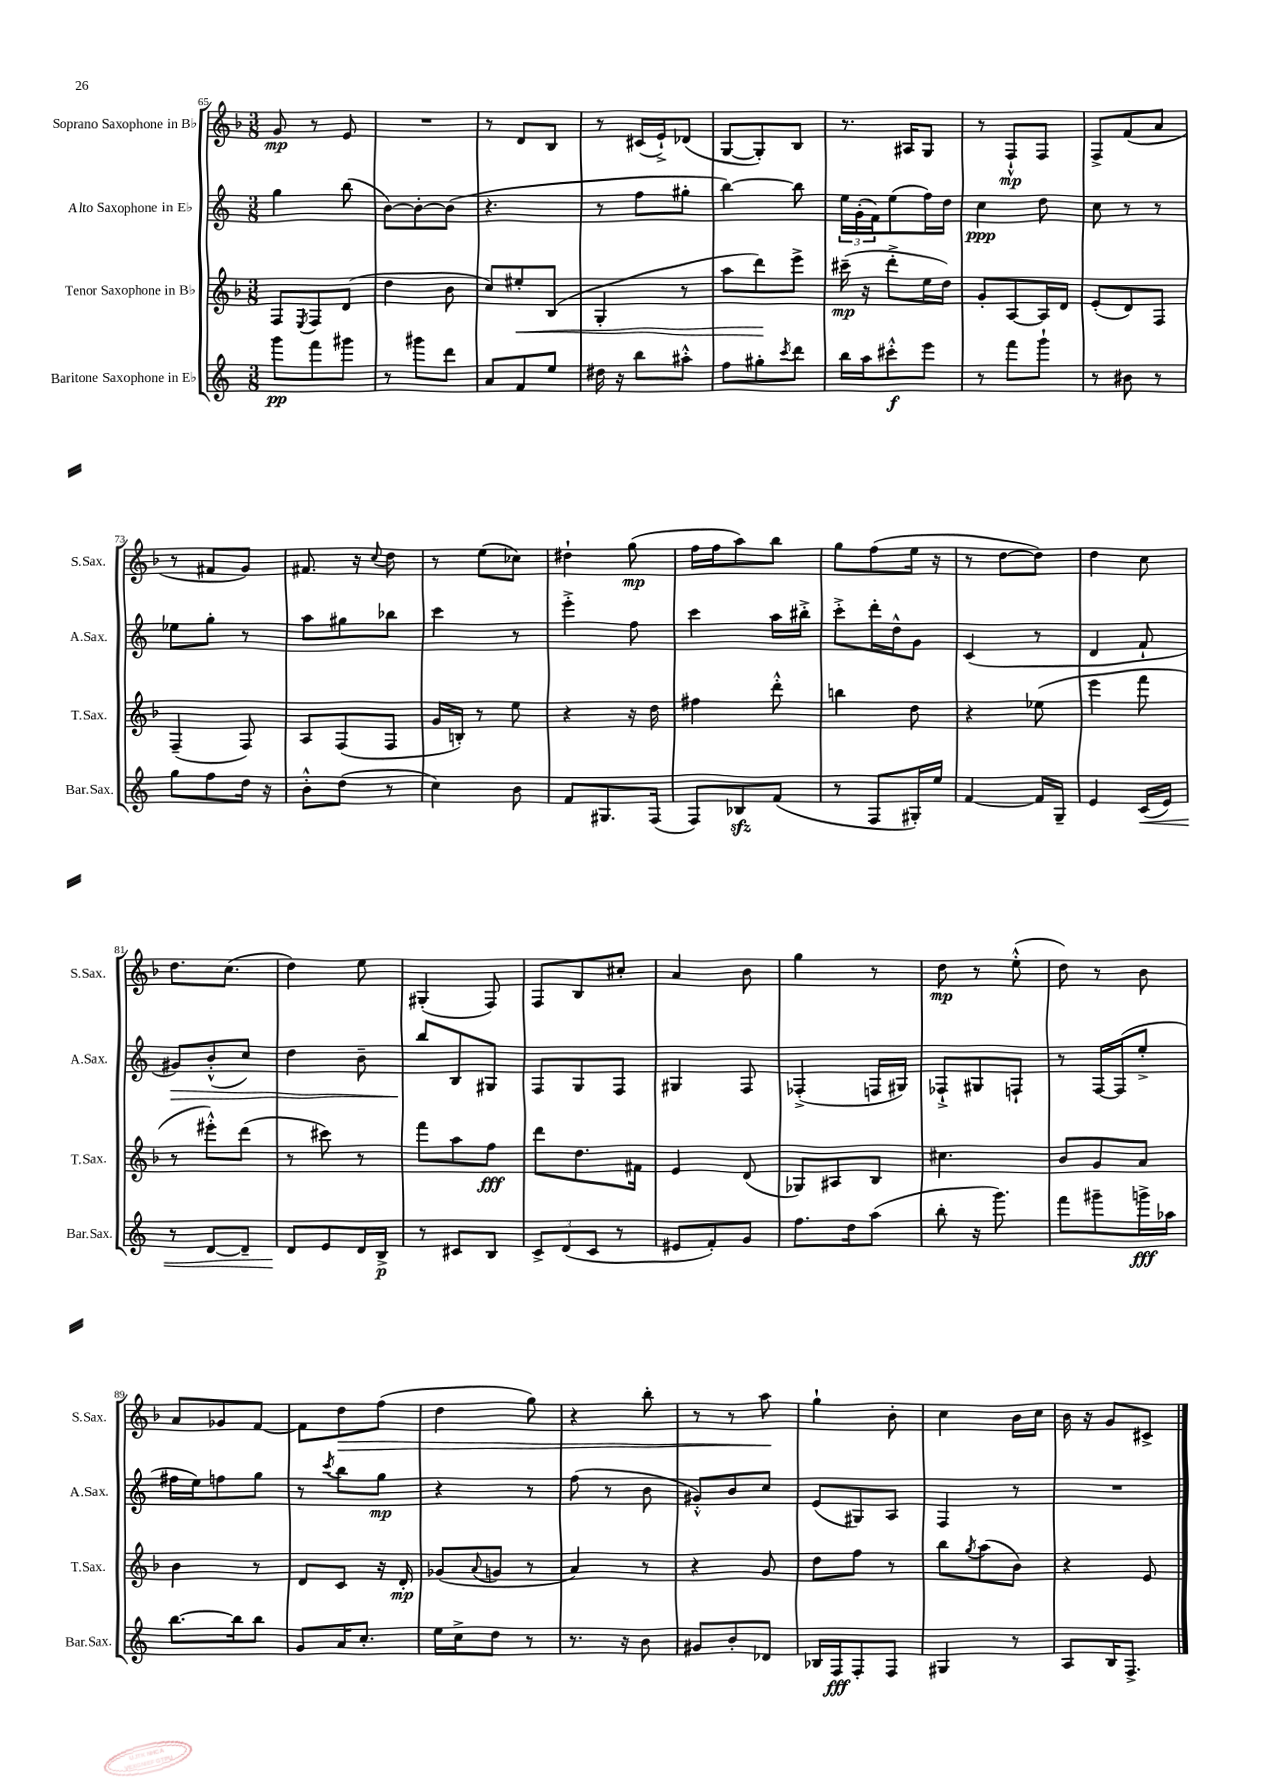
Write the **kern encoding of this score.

**kern	**kern	**kern	**kern
*staff4	*staff3	*staff2	*staff1
*clefG2	*clefG2	*clefG2	*clefG2
*k[]	*k[b-]	*k[]	*k[b-]
*M3/8	*M3/8	*M3/8	*M3/8
8ggg	8F	4gg	8g
.	8qE	.	.
8fff	8F	.	8r
8ggg#	(8d	(8bb	8e
=	=	=	=
8r	4dd	[8b)	4.r
8ggg#	.	8b'_	.
8ddd	8b-	(8b]	.
=	=	=	=
8a	8cc)	4.r	8r
8f	8ee#'	.	8d
8ee	(8B-	.	8B-
=	=	=	=
16dd#	4G'	8r	8r
16r	.	.	.
8bb	.	8ff	(16c#
.	.	.	16e`^)
8aa#'^^	8r	8gg#'	(8d-
=	=	=	=
8ff	8aa	[4bb)	[8G
8gg#'	8ddd)	.	8G'])
8qccc	.	.	.
8ddd	8eee^	8bb]	8B-
=	=	=	=
16bb	(16ccc#~	24ee	8.r
.	.	(24g'	.
16aa	16r	.	.
.	.	24f)	.
8ccc#'^^	8ddd'^	(8ee	.
.	.	.	16A#
8eee	16ee	16ff)	8G
.	16dd)	16dd	.
=	=	=	=
8r	8g'	4cc	8r
8fff	[8A	.	8F`^^
8ggg`	16A]	8dd	8F
.	16d	.	.
=	=	=	=
8r	(8e'	8cc	8F^
8b#	8d)	8r	(8f
8r	8F	8r	8a
=	=	=	=
8gg	(4F~	8ee-	8r
8ff	.	8gg'	8f#
16dd	8F)	8r	8g)
16r	.	.	.
=	=	=	=
8b'^^	8A	8aa	8.f#
(8dd	(8F	8gg#	.
.	.	.	16r
.	.	.	8qqcc
8r	8F	8bb-	8dd
=	=	=	=
4cc)	16g	4ccc	8r
.	16B')	.	.
.	8r	.	(8ee
8b	8ee	8r	8cc-)
=	=	=	=
8f	4r	4eee'^	4dd#`
8.G#	.	.	.
.	16r	8ff	(8gg
(16F	16dd	.	.
=	=	=	=
8F)	4ff#	4ccc	16ff
.	.	.	16ff
8B-	.	.	8aa)
(8f	8ddd'^^	16aa	8bb-
.	.	16bb#'^	.
=	=	=	=
8r	4bb	8ccc'^	8gg
8F	.	16ddd'	(8ff
.	.	16dd^^	.
16G#')	8dd	8g	16ee
16ee	.	.	16r
=	=	=	=
[4f	4r	(4c	8r
.	.	.	[8dd
16f]	(8ee-	8r	8dd])
16G~	.	.	.
=	=	=	=
4e	4eee	4d	4dd
(16c	8fff	8f`	8cc
16e)	.	.	.
=	=	=	=
8r	8r	8g#)	8.dd
[8d	8eee#'^^)	(8b'^^	.
.	.	.	(8.cc
8d~]	(8ddd	8cc)	.
=	=	=	=
8d	8r	4dd	4dd)
8e	8ccc#)	.	.
16d	8r	8b~	8ee
16B^	.	.	.
=	=	=	=
8r	8fff	8bb	(4G#'
8c#	8aa	8B	.
8B	8ff	8G#	8F)
=	=	=	=
12c^	8ddd	8F	8F
(12d	.	.	.
.	8.dd	8G	8B-
12c	.	.	.
8r	.	8F	8cc#'
.	16f#	.	.
=	=	=	=
8e#	4e	4G#	4a
8f')	.	.	.
8g	(8d	8F	8b-
=	=	=	=
8.ff	8G-)	(4F-'^	4gg
.	8A#	.	.
16dd	.	.	.
(8aa	8B-	16F	8r
.	.	16G#)	.
=	=	=	=
8bb'	4.cc#	8F-`^	8dd
16r	.	8G#	8r
8.ggg)	.	.	.
.	.	8F`	(8ee'^^
=	=	=	=
8fff	8b-	8r	8dd)
8ggg#~	8g	[16F	8r
.	.	(16F]	.
16ggg^	8a	8ee'^	8b-
16aa-	.	.	.
=	=	=	=
[8.bb	4b-	16ff#	8a
.	.	16ee)	.
.	.	8ff	8g-
16bb]	.	.	.
8bb	8r	8gg	[8f
=	=	=	=
8g	8d	8r	8f]
.	.	8qccc	.
16a	8c	8bb	8dd
8.cc'	.	.	.
.	16r	8gg	(8ff
.	16d'	.	.
=	=	=	=
16ee	(8g-	4r	4dd
16cc^	.	.	.
.	8qqa	.	.
8dd	8g	.	.
8r	8r	8r	8gg)
=	=	=	=
8.r	4a)	(8ff	4r
.	.	8r	.
16r	.	.	.
8b	8r	8b	8bb-'
=	=	=	=
8g#	4r	8g#'^^)	8r
8b'	.	8b	8r
8d-	8g	8cc	8aa
=	=	=	=
16B-	8dd	(8e	4gg`
16F	.	.	.
8F'	8ff	8G#)	.
8F	8r	8A	8b-'
=	=	=	=
4G#	8bb-	4F	4cc
.	8qgg	.	.
.	(8aa	.	.
8r	8b-)	8r	16b-
.	.	.	16cc
=	=	=	=
8A	4r	4.r	16b-
.	.	.	16r
16B	.	.	8g
8.F^	.	.	.
.	8e	.	8c#^
==	==	==	==
*-	*-	*-	*-
